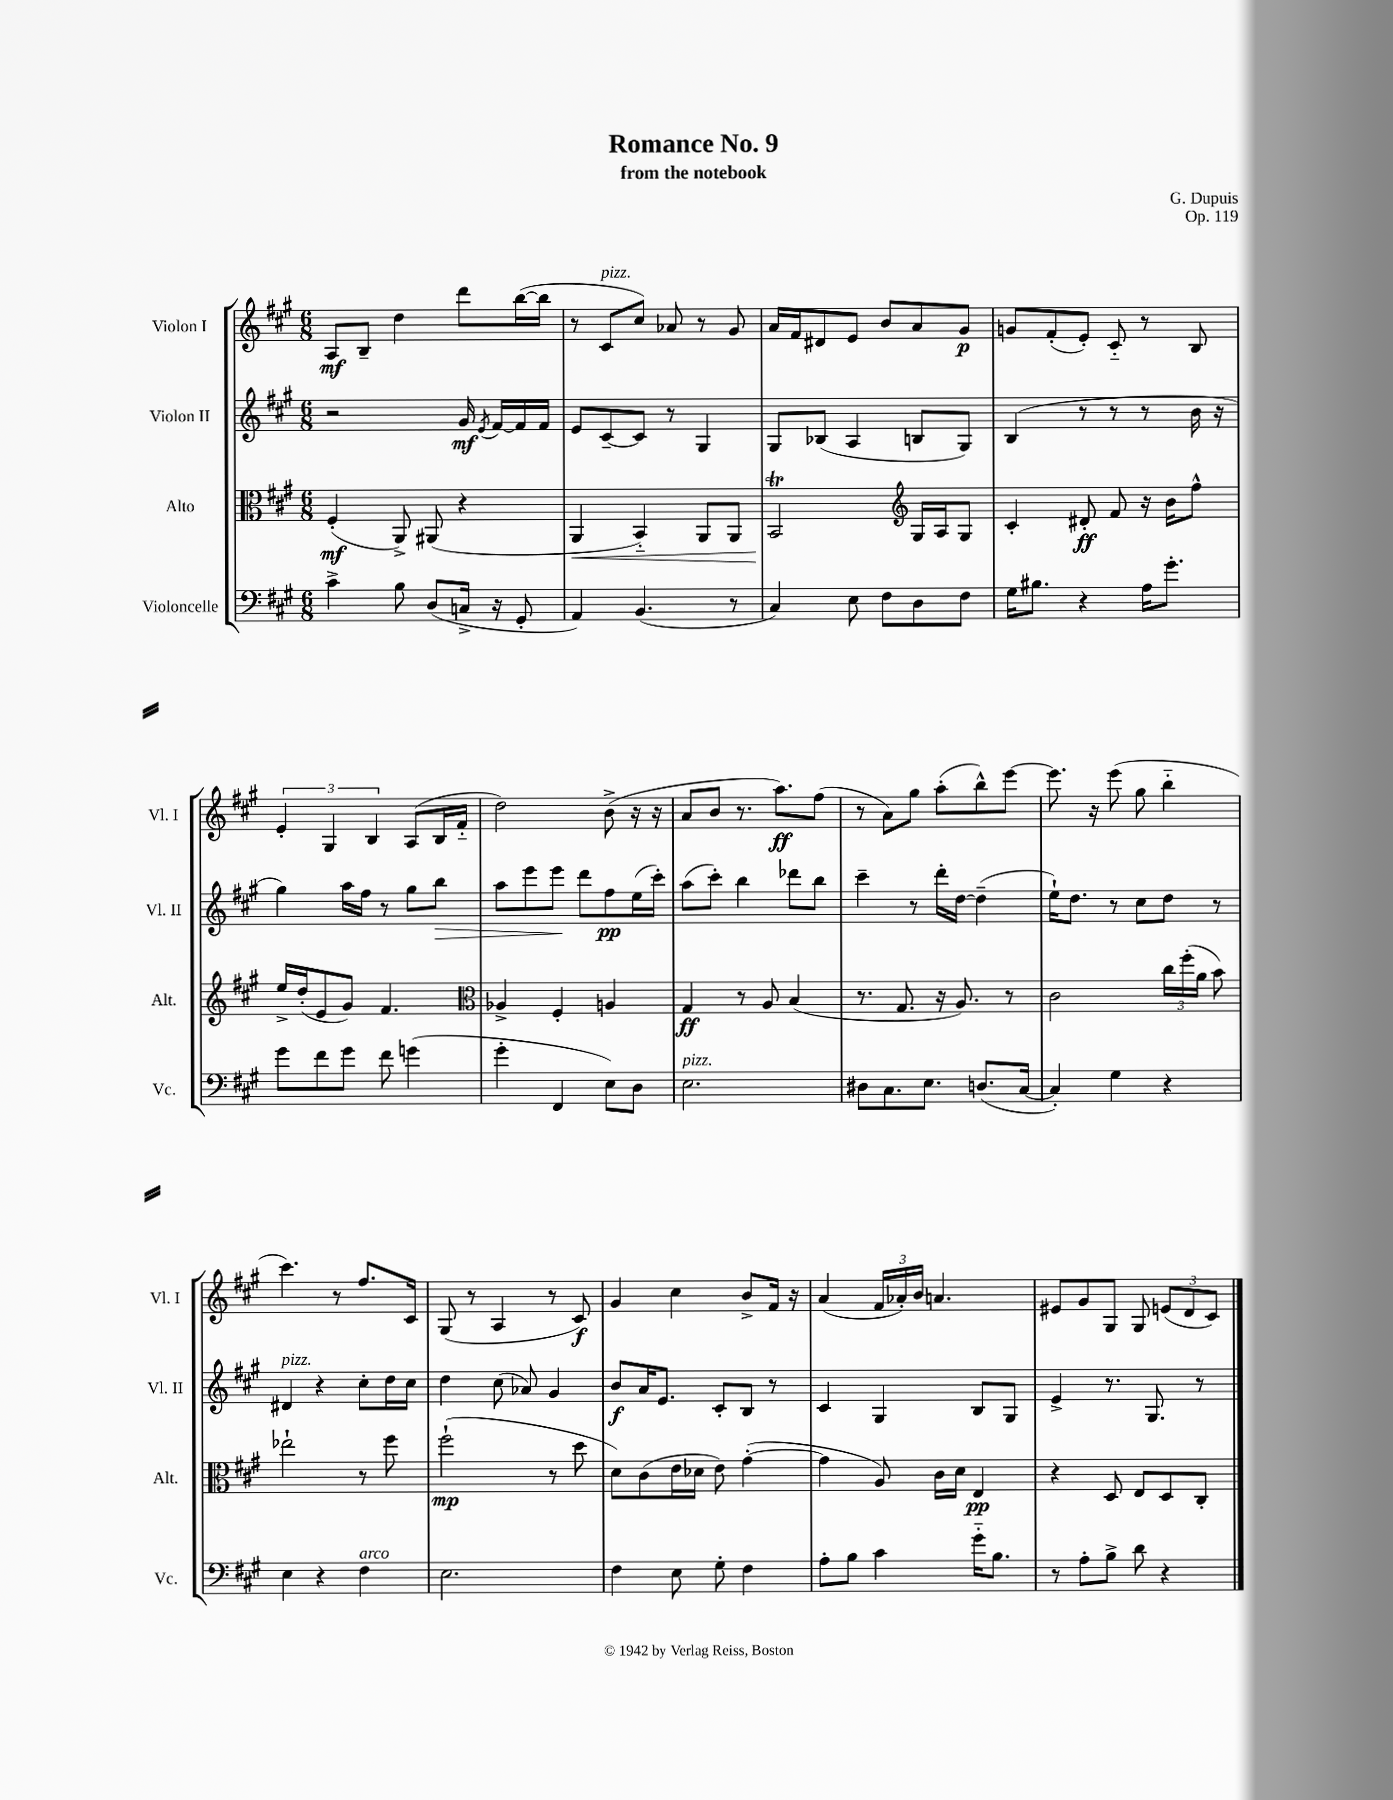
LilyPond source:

\header { title = "Romance No. 9" composer = "G. Dupuis" subtitle = "from the notebook" opus = "Op. 119" }
<<
\new StaffGroup <<
\new Staff = "s0" \with { instrumentName = "Violon I" shortInstrumentName = "Vl. I" } {
    \clef treble \key a \major \numericTimeSignature \time 6/8
    \autoBeamOff a8[\mf b8]-- d''4 d'''8[ b''16~( b''16] |
    r8 cis'8[^\markup { \italic "pizz." } cis''8]) aes'8 r8 gis'8 |
    a'16[ fis'16 dis'8 e'8] b'8[ a'8 gis'8]\p |
    g'8[ fis'8-.( e'8]-.) cis'8-_ r8 b8 |
    \tuplet 3/2 { e'4-. gis4 b4 } a8[( b16 fis'16]-_ |
    d''2) b'8->( r16 r16 |
    a'8[ b'8] r8. a''8.[\ff) fis''8]( |
    r8 a'8[) gis''8] a''8[-.( b''8-^) e'''8]~ |
    e'''8. r16 e'''8( gis''8 b''4-_ |
    cis'''4.) r8 fis''8.[ cis'16] |
    gis8( r8 a4 r8 cis'8\f) |
    gis'4 cis''4 b'8[-> fis'16] r16 |
    a'4( \tuplet 3/2 { fis'16[ aes'16-.) b'16] } a'4. |
    eis'8[ gis'8 gis8] gis8 \tuplet 3/2 { e'8[( d'8 cis'8]) } \bar "|." |
}
\new Staff = "s1" \with { instrumentName = "Violon II" shortInstrumentName = "Vl. II" } {
    \clef treble \key a \major \numericTimeSignature \time 6/8
    \autoBeamOff r2 gis'16\mf \acciaccatura { e'8 } fis'16[~ fis'16 fis'16] |
    e'8[ cis'8~-- cis'8] r8 gis4 |
    gis8[ bes8]( a4 b8[ gis8]) |
    b4( r8 r8 r8 b'16 r16 |
    gis''4) a''16[ fis''16] r8 gis''8[ b''8]\> |
    a''8[ e'''8 e'''8]\! d'''8[ fis''8\pp e''16( cis'''16]-.) |
    a''8[( cis'''8]-.) b''4 des'''8[ b''8] |
    cis'''4-- r8 d'''16[-. d''16]~ d''4--( |
    e''16[-!) d''8.] r8 cis''8[ d''8] r8 |
    dis'4^\markup { \italic "pizz." } r4 cis''8[-. d''16 cis''16] |
    d''4 cis''8( aes'8) gis'4 |
    b'8[\f a'16 e'8.] cis'8[-. b8] r8 |
    cis'4 gis4 b8[ gis8] |
    e'4-> r8. gis8. r8 \bar "|." |
}
\new Staff = "s2" \with { instrumentName = "Alto" shortInstrumentName = "Alt." } {
    \clef alto \key a \major \numericTimeSignature \time 6/8
    \autoBeamOff fis4-.\mf( a,8->) ais,8( r4 |
    a,4\< b,4-_) a,8[ a,8] |
    b,2\trill\! \clef treble gis16[ a16 gis8] |
    cis'4-. dis'8-.\ff fis'8 r16 b'16[ fis''8]-^ |
    e''16[-> d''16-.( e'8 gis'8]) fis'4. |
    \clef alto aes4-> fis4-. a4 |
    gis4\ff r8 a8 b4( |
    r8. gis8. r16 a8.) r8 |
    cis'2 \tuplet 3/2 { cis''16[ fis''16-.( a'16] } b'8) |
    ees''2-! r8 fis''8 |
    fis''2-!\mp( r8 d''8 |
    d'8[) cis'8( e'16 des'16] e'8) gis'4~-.( |
    gis'4 a8) cis'16[ d'16] e4\pp |
    r4 d8 e8[ d8 cis8]-. \bar "|." |
}
\new Staff = "s3" \with { instrumentName = "Violoncelle" shortInstrumentName = "Vc." } {
    \clef bass \key a \major \numericTimeSignature \time 6/8
    \autoBeamOff cis'4-> b8 d8[( c16]-> r16 gis,8-. |
    a,4) b,4.( r8 |
    cis4) e8 fis8[ d8 fis8] |
    gis16[ bis8.] r4 a16[ gis'8.]-. |
    gis'8[ fis'8 gis'8] fis'8 g'4( |
    gis'4-. fis,4 e8[) d8] |
    e2.^\markup { \italic "pizz." } |
    dis8[ cis8. e8.] d8.[( cis16]~ |
    cis4-.) gis4 r4 |
    e4 r4 fis4^\markup { \italic "arco" } |
    e2. |
    fis4 e8 gis8-. fis4 |
    a8[-. b8] cis'4 gis'16[-_ b8.] |
    r8 a8[-. b8]-> d'8 r4 \bar "|." |
}
>>
>>
\layout { \context { \Score \remove "Bar_number_engraver" } }
